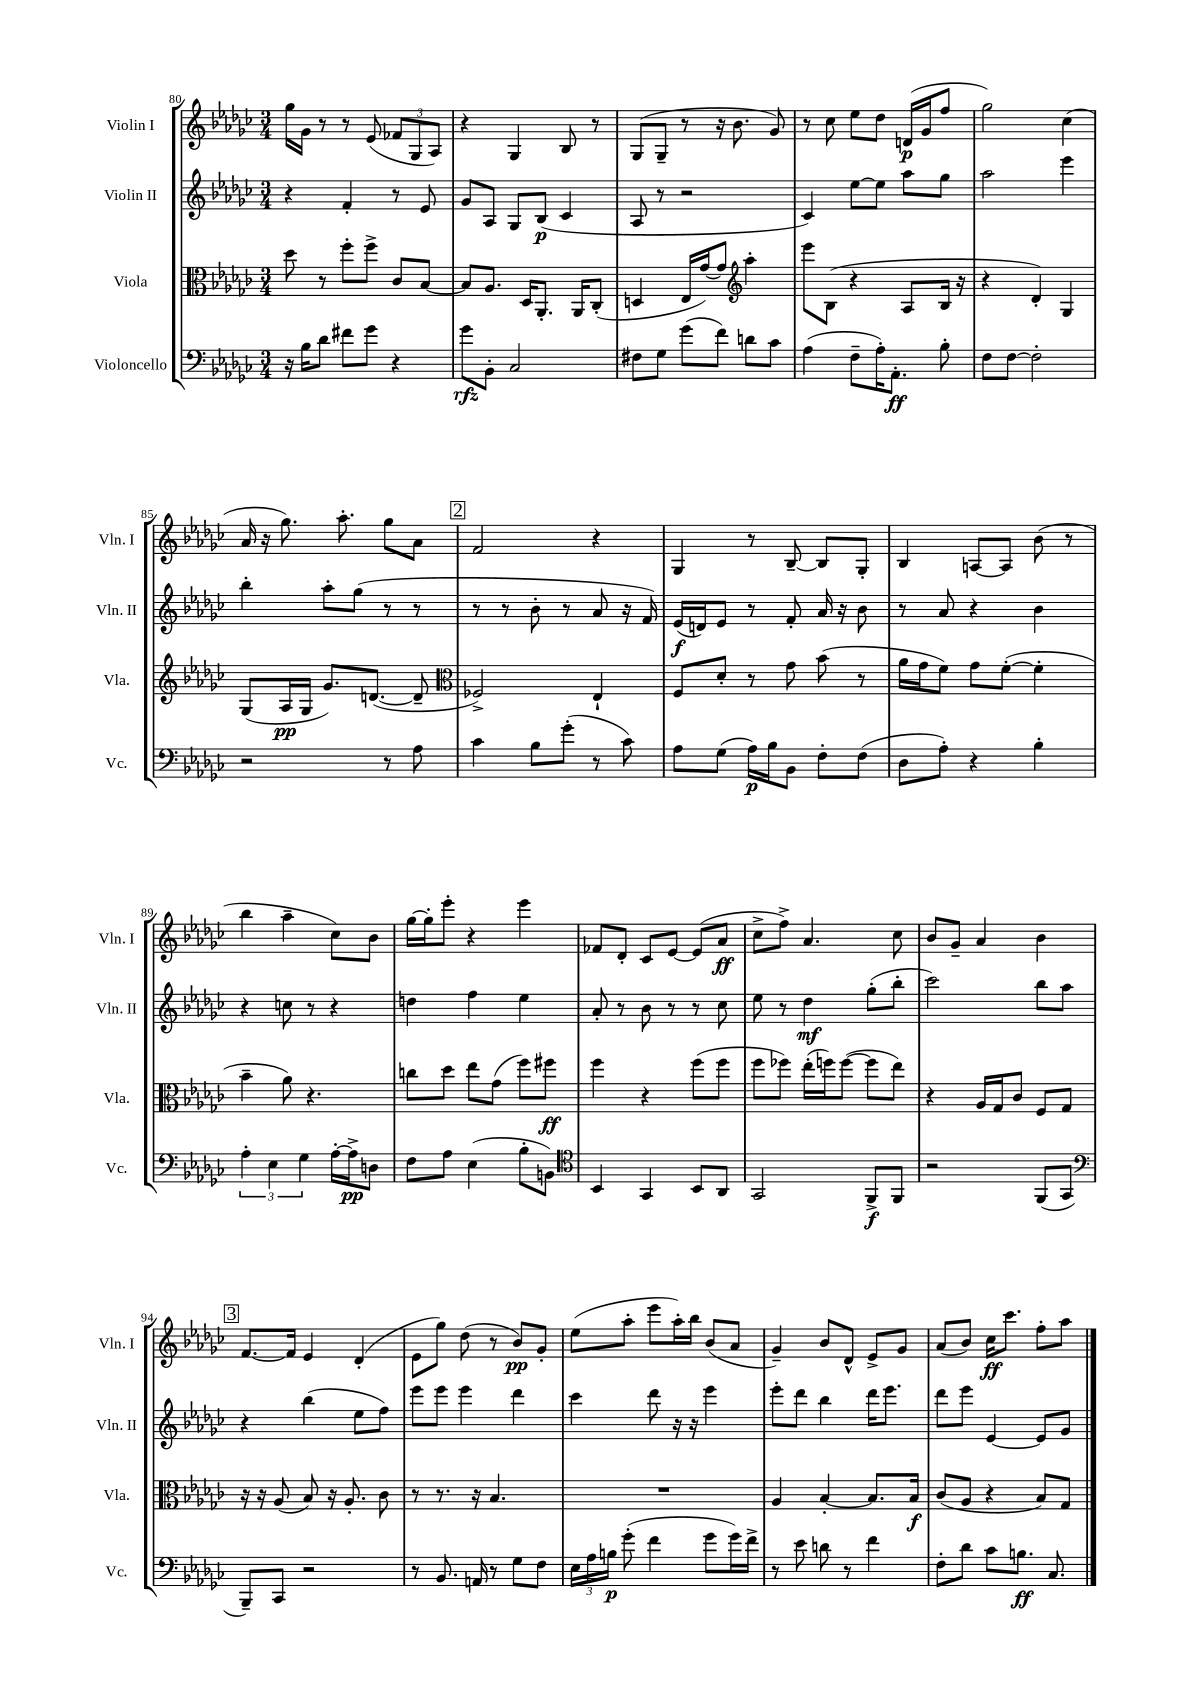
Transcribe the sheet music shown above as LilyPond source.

<<
\new StaffGroup <<
\new Staff = "s0" \with { instrumentName = "Violin I" shortInstrumentName = "Vln. I" } {
    \clef treble \key ges \major \numericTimeSignature \time 3/4
    \autoBeamOff ges''16[ ges'16] r8 r8 ees'8( \tuplet 3/2 { fes'8[ ges8 aes8]) } |
    r4 ges4 bes8 r8 |
    ges8[( ges8]-- r8 r16 bes'8. ges'8) |
    r8 ces''8 ees''8[ des''8] d'16[\p( ges'16 f''8] |
    ges''2) ces''4( |
    aes'16 r16 ges''8.) aes''8.-. ges''8[ aes'8] |
    \mark \markup { \box "2" } f'2 r4 |
    ges4 r8 bes8~-- bes8[ ges8]-. |
    bes4 a8[~ a8] bes'8( r8 |
    bes''4 aes''4-- ces''8[) bes'8] |
    ges''16[~ ges''16-. ees'''8]-. r4 ees'''4 |
    fes'8[ des'8]-. ces'8[ ees'8]~ ees'8[( aes'8]\ff |
    ces''8[-> f''8]->) aes'4. ces''8 |
    bes'8[ ges'8]-- aes'4 bes'4 |
    \mark \markup { \box "3" } f'8.[~ f'16] ees'4 des'4-.( |
    ees'8[ ges''8]) des''8( r8 bes'8[\pp) ges'8]-. |
    ees''8[( aes''8]-. ees'''8[ aes''16-.) bes''16] bes'8[( aes'8] |
    ges'4--) bes'8[ des'8]-^ ees'8[-> ges'8] |
    aes'8[( bes'8]) ces''16[\ff ces'''8.] f''8[-. aes''8] \bar "|." |
}
\new Staff = "s1" \with { instrumentName = "Violin II" shortInstrumentName = "Vln. II" } {
    \clef treble \key ges \major \numericTimeSignature \time 3/4
    \autoBeamOff r4 f'4-. r8 ees'8 |
    ges'8[ aes8] ges8[ bes8]\p( ces'4 |
    aes8 r8 r2 |
    ces'4) ees''8[~ ees''8] aes''8[ ges''8] |
    aes''2 ees'''4 |
    bes''4-. aes''8[-. ges''8]( r8 r8 |
    \mark \markup { \box "2" } r8 r8 bes'8-. r8 aes'8 r16 f'16) |
    ees'16[\f( d'16) ees'8] r8 f'8-. aes'16 r16 bes'8 |
    r8 aes'8 r4 bes'4 |
    r4 c''8 r8 r4 |
    d''4 f''4 ees''4 |
    aes'8-. r8 bes'8 r8 r8 ces''8 |
    ees''8 r8 des''4\mf ges''8[-.( bes''8]-. |
    ces'''2) bes''8[ aes''8] |
    \mark \markup { \box "3" } r4 bes''4( ees''8[ f''8]) |
    ees'''8[ ees'''8] ees'''4 des'''4 |
    ces'''4 des'''8 r16 r16 ees'''4 |
    ees'''8[-. des'''8] bes''4 des'''16[ ees'''8.] |
    des'''8[ ees'''8] ees'4~ ees'8[ ges'8] \bar "|." |
}
\new Staff = "s2" \with { instrumentName = "Viola" shortInstrumentName = "Vla." } {
    \clef alto \key ges \major \numericTimeSignature \time 3/4
    \autoBeamOff des''8 r8 f''8[-. f''8]-> ces'8[ bes8]~ |
    bes8[ aes8.] des16[ aes,8.]-. aes,16[ ces8]-.( |
    d4 ees16[ ges'16~) ges'8] \clef treble aes''4-. |
    ees'''8[ bes8]( r4 aes8[ bes16] r16 |
    r4 des'4-.) ges4 |
    ges8[( aes16\pp ges16] ges'8.[) d'8.]~( d'8-- |
    \mark \markup { \box "2" } \clef alto fes2->) ees4-! |
    f8[ des'8]-. r8 ges'8 bes'8( r8 |
    aes'16[ ges'16 f'8]) ges'8[ f'8]~-.( f'4-. |
    bes'4-- aes'8) r4. |
    c''8[ des''8] ees''8[ ges'8]( f''8[) fis''8]\ff |
    f''4 r4 f''8[( f''8] |
    f''8[ fes''8]) ees''16[-.( f''16) f''8]~( f''8[ ees''8]) |
    r4 aes16[ ges16 ces'8] f8[ ges8] |
    \mark \markup { \box "3" } r16 r16 aes8( bes8) r16 aes8.-. ces'8 |
    r8 r8. r16 bes4. |
    R2. |
    aes4 bes4~-. bes8.[ bes16]\f |
    ces'8[( aes8] r4 bes8[) ges8] \bar "|." |
}
\new Staff = "s3" \with { instrumentName = "Violoncello" shortInstrumentName = "Vc." } {
    \clef bass \key ges \major \numericTimeSignature \time 3/4
    \autoBeamOff r16 bes16[ des'8] fis'8[ ges'8] r4 |
    ges'8[\rfz bes,8]-. ces2 |
    fis8[ ges8] ges'8[( f'8]) d'8[ ces'8] |
    aes4( f8[-- aes16-.) aes,8.]-.\ff bes8-. |
    f8[ f8]~ f2-. |
    r2 r8 aes8 |
    \mark \markup { \box "2" } ces'4 bes8[ ges'8]-.( r8 ces'8) |
    aes8[ ges8]( aes16[\p) bes16 bes,8] f8[-. f8]( |
    des8[ aes8]-.) r4 bes4-. |
    \tuplet 3/2 { aes4-. ees4 ges4 } aes16[~-. aes16->\pp d8] |
    f8[ aes8] ees4( bes8[-. b,8]) |
    \clef tenor bes,4 ges,4 bes,8[ aes,8] |
    ges,2 f,8[->\f f,8] |
    r2 f,8[( ges,8] |
    \mark \markup { \box "3" } \clef bass bes,,8[--) ces,8] r2 |
    r8 bes,8. a,16 r8 ges8[ f8] |
    \tuplet 3/2 { ees16[ aes16 b16]\p } ges'8-.( f'4 ges'8[ ges'16) f'16]-> |
    r8 ees'8 d'8 r8 f'4 |
    f8[-. des'8] ces'8[ b8.]\ff ces8. \bar "|." |
}
>>
>>
\layout { \context { \Score currentBarNumber = #80 } }
